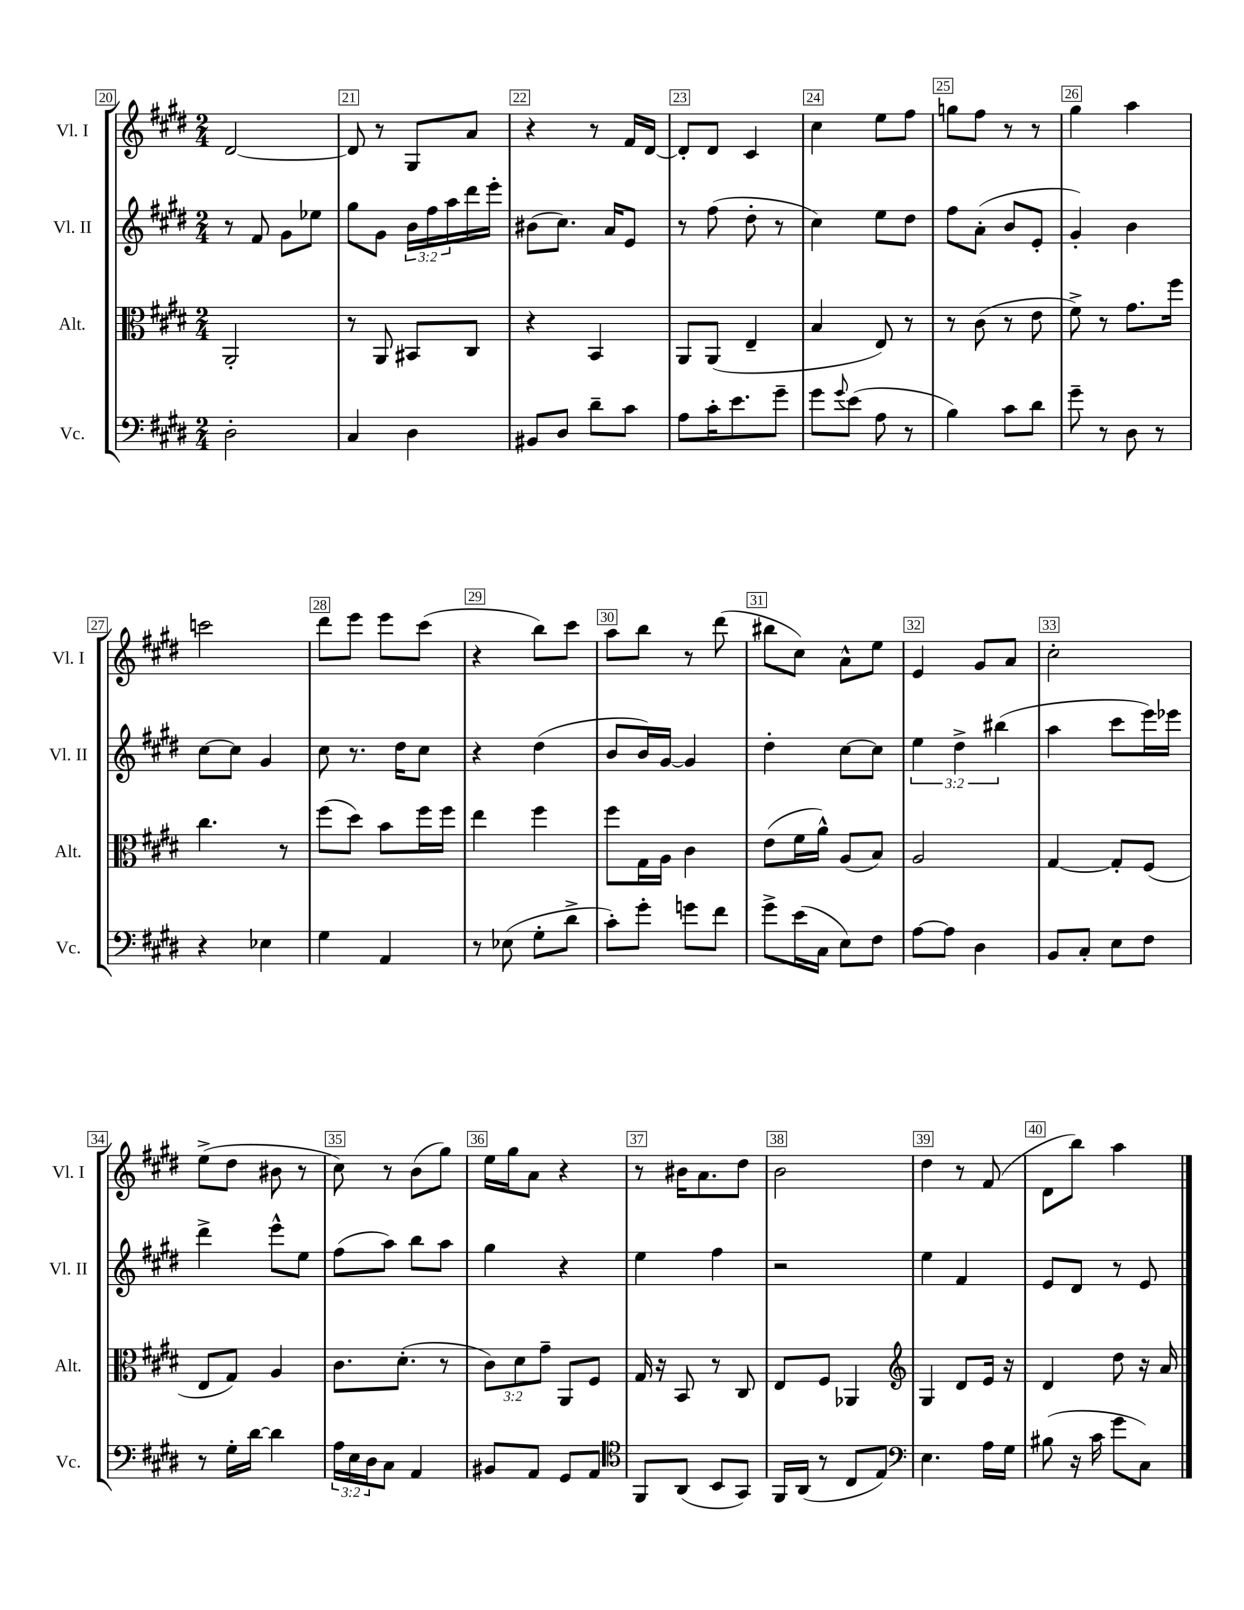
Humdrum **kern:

**kern	**kern	**kern	**kern
*staff4	*staff3	*staff2	*staff1
*clefF4	*clefC3	*clefG2	*clefG2
*k[f#c#g#d#]	*k[f#c#g#d#]	*k[f#c#g#d#]	*k[f#c#g#d#]
*M2/4	*M2/4	*M2/4	*M2/4
2D#'	2AA'	8r	[2d#
.	.	8f#	.
.	.	8g#	.
.	.	8ee-	.
=	=	=	=
4C#	8r	8gg#	8d#]
.	8AA	8g#	8r
4D#	8BB#	24b	8G#
.	.	24ff#	.
.	.	24aa	.
.	8C#	16ddd#	8a
.	.	16eee'	.
=	=	=	=
8BB#	4r	(8b#	4r
8D#	.	8.cc#)	.
8d#~	4BB	.	8r
.	.	16a	.
8c#	.	8e	16f#
.	.	.	[16d#
=	=	=	=
8A	8AA	8r	8d#']
16c#'	(8AA	(8ff#	8d#
8.e	.	.	.
.	4E~	8dd#'	4c#
8g#~	.	8r	.
=	=	=	=
8g#	4B	4cc#)	4cc#
8qqg#	.	.	.
(8e	.	.	.
8A	8E)	8ee	8ee
8r	8r	8dd#	8ff#
=	=	=	=
4B)	8r	8ff#	8gg
.	(8c#	(8a'	8ff#
8c#	8r	8b	8r
8d#	8e	8e'	8r
=	=	=	=
8g#~	8f#^)	4g#')	4gg#
8r	8r	.	.
8D#	8.g#	4b	4aa
8r	.	.	.
.	16ff#	.	.
=	=	=	=
4r	4.cc#	[8cc#	2ccc
.	.	8cc#]	.
4E-	.	4g#	.
.	8r	.	.
=	=	=	=
4G#	(8ff#	8cc#	8ddd#
.	8dd#)	8.r	8eee
4AA	8b	.	8eee
.	.	16dd#	.
.	16ff#	8cc#	(8ccc#
.	16ff#	.	.
=	=	=	=
8r	4ee	4r	4r
(8E-	.	.	.
8G#'	4ff#	(4dd#	8bb)
8d#^	.	.	8ccc#
=	=	=	=
8c#')	8ff#	8b	8aa
8g#'	16G#	16b)	8bb
.	16A	[16g#	.
8g	4c#	4g#]	8r
8f#	.	.	(8ddd#
=	=	=	=
8g#^	(8e	4dd#'	8bb#
(16e	16f#	.	8cc#)
16C#	16a^^)	.	.
8E)	(8A	[8cc#	8a^^
8F#	8B)	8cc#]	8ee
=	=	=	=
[8A	2A	6ee	4e
8A]	.	.	.
.	.	6dd#^	.
4D#	.	.	8g#
.	.	(6bb#	.
.	.	.	8a
=	=	=	=
8BB	[4G#	4aa	2cc#'
8C#'	.	.	.
8E	8G#']	8ccc#	.
8F#	(8F#	16eee)	.
.	.	16eee-	.
=	=	=	=
8r	8E	4ddd#^	(8ee^
16G#'	8G#)	.	8dd#
[16d#	.	.	.
4d#]	4A	8eee^^	8b#
.	.	8ee	8r
=	=	=	=
24A	8.c#	(8ff#	8cc#)
24E	.	.	.
24D#	.	.	.
8C#	.	8aa)	8r
.	(8.d#'	.	.
4AA	.	8bb	(8b
.	8r	8aa	8gg#)
=	=	=	=
8BB#	12c#)	4gg#	16ee
.	.	.	16gg#
.	12d#	.	.
8AA	.	.	8a
.	12g#~	.	.
8GG#	8AA	4r	4r
8AA	8F#	.	.
=	=	=	=
*clefC4	*	*	*
8FF#	16G#	4ee	8r
.	16r	.	.
(8AA	8BB	.	16b#
.	.	.	8.a
8BB	8r	4ff#	.
8GG#)	8C#	.	8dd#
=	=	=	=
16FF#	8E	2r	2b
(16AA	.	.	.
8r	8F#	.	.
8C#	4AA-	.	.
8E)	.	.	.
=	=	=	=
*clefF4	*clefG2	*	*
4.E	4G#	4ee	4dd#
.	8d#	4f#	8r
16A	16e	.	(8f#
16G#	16r	.	.
=	=	=	=
(8B#	4d#	8e	8d#
16r	.	8d#	8bb)
16c#	.	.	.
8g#	8dd#	8r	4aa
8C#)	16r	8e	.
.	16a	.	.
==	==	==	==
*-	*-	*-	*-
